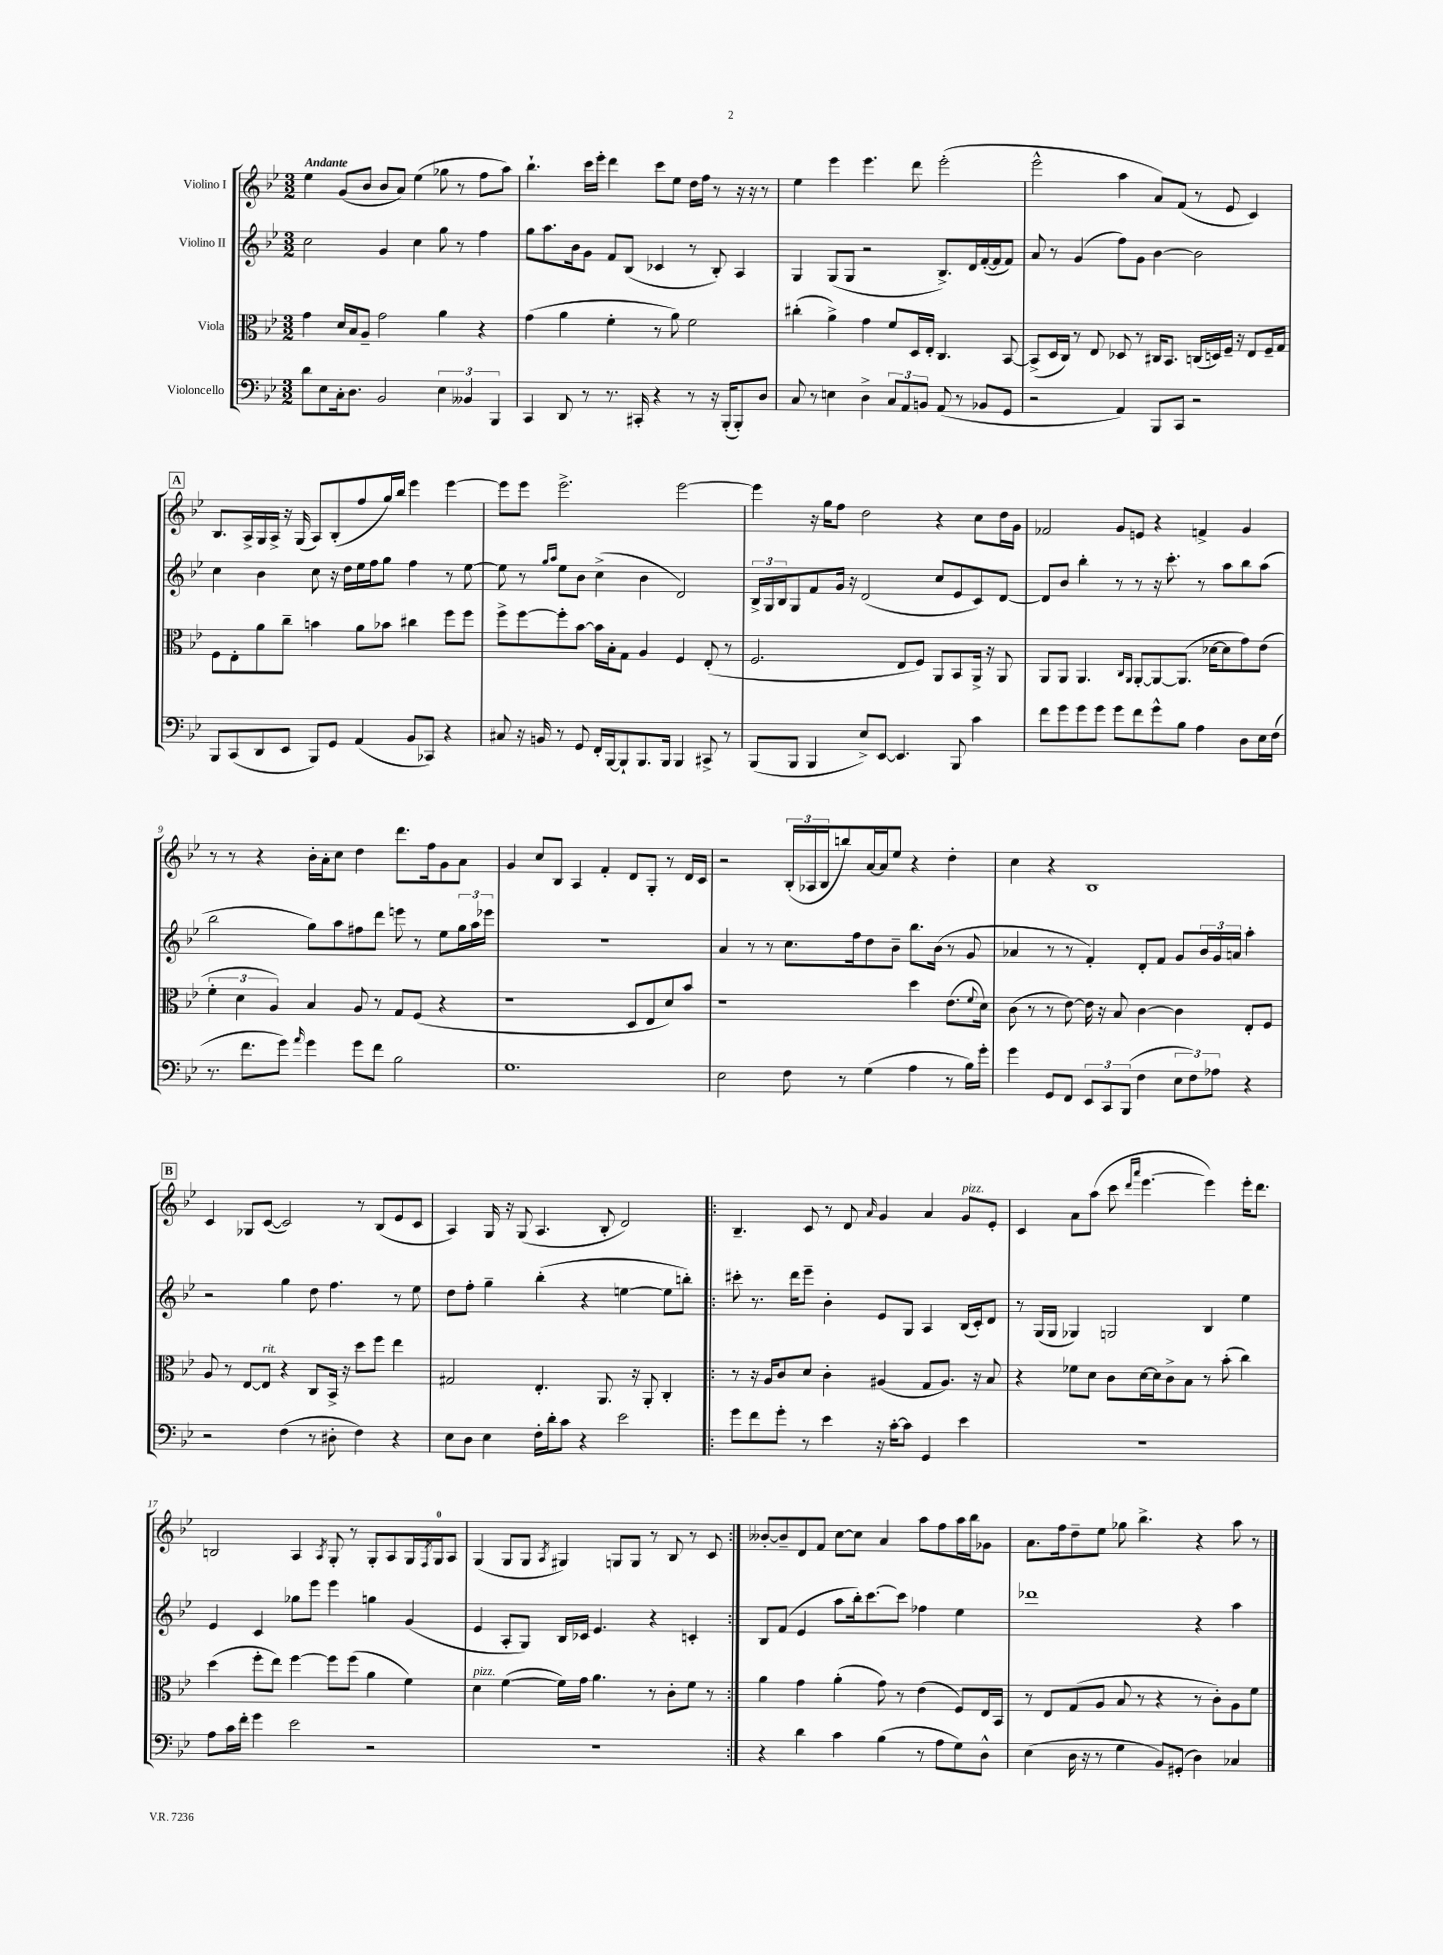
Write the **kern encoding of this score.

**kern	**kern	**kern	**kern
*staff4	*staff3	*staff2	*staff1
*clefF4	*clefC3	*clefG2	*clefG2
*k[b-e-]	*k[b-e-]	*k[b-e-]	*k[b-e-]
*M3/2	*M3/2	*M3/2	*M3/2
8d	4g	2cc	4ee-
8E-	.	.	.
16C'	16d	.	(8g
8.D	16B-	.	.
.	8A~	.	8b-
2BB-	2g	4g	8b-
.	.	.	8a)
.	.	4cc	(4ee-
6E-	4a	8gg	8gg-
.	.	8r	8r
6BB--	.	.	.
.	4r	4ff	8ff
6BBB-	.	.	.
.	.	.	8aa)
=	=	=	=
4CC	(4g	8gg	4.bb-`
.	.	8.aa	.
8DD	4a	.	.
.	.	16b-	.
8r	.	8g	16ccc
.	.	.	16eee-'
8.r	4f'	8f	4ddd
.	.	(8B-	.
16CC#'	.	.	.
4r	8r	4c-	8ccc
.	8a)	.	8ee-
8r	2f	8r	16dd
.	.	.	16ff
16r	.	8B-')	8r
(16BBB-'	.	.	.
8BBB-')	.	4A	16r
.	.	.	16r
8D	.	.	8r
=	=	=	=
8C	(4cc#'	4G	4ee-
8r	.	.	.
4E	4a^)	(8G	4eee-
.	.	8G	.
4D^	4g	2r	4.eee-
12C	8f	.	.
12AA	.	.	.
.	16D	.	8ddd
12BB	.	.	.
.	16E-'	.	.
(8AA	4.C	8.B-^)	(2eee-'
8r	.	.	.
.	.	16d	.
8BB-	.	([16f'	.
.	.	16f]	.
8GG	[8BB-	8f)	.
=	=	=	=
2r	(8BB-^]	8a	2eee-^^
.	16D	8r	.
.	16C)	.	.
.	8r	(4g	.
.	8E-	.	.
4AA)	8D-	8ff)	4aa
.	8r	8g	.
8BBB-	16C#	[4b-	8a)
.	8.BB-	.	.
8CC	.	.	(8f
2r	(16C	2b-]	8r
.	16D)	.	.
.	16F~	.	8e-
.	16r	.	.
.	8E-	.	4c)
.	16F~	.	.
.	16G	.	.
=	=	=	=
8BBB-	8F	4cc	8.B-
(8CC	8E-'	.	.
.	.	.	16A^
8DD	8a	4b-	16G
.	.	.	16A^
8EE-	8cc~	.	16r
.	.	.	(16G
8BBB-)	4b	8cc	8A)
8GG	.	16r	(8B-'
.	.	16dd	.
(4AA	8a	16ee-	8ff
.	.	16ff	.
.	8b-	8gg	16gg)
.	.	.	16bb-
8BB-	4cc#	4ff	4eee-
8CC-)	.	.	.
4r	8ff	8r	[4eee-
.	8ff	[8ee-	.
=	=	=	=
8C#	8ff^	8ee-]	8eee-]
16r	[8ff	8r	8eee-
16BB	.	.	.
.	.	16qqgg	.
.	.	16qqaa	.
8r	8ff']	8ee-	2.eee-^
8GG	[8b-	8b-	.
16FF'	16b-]	(4cc^	.
[16BBB-	16B-'	.	.
8BBB-`]	8G	.	.
8.BBB-	4A	4b-	.
16BBB-	.	.	.
4BBB-	4F	2d)	[2eee-
8CC#^	(8E-'	.	.
8r	8r	.	.
=	=	=	=
(8BBB-	2.F	24B-^	4eee-]
.	.	24G	.
.	.	24B-	.
8BBB-	.	8G	.
4BBB-	.	8f	16r
.	.	.	16gg
.	.	16g	8ff
.	.	16r	.
8E-^)	.	(2d	2dd
[8EE-	.	.	.
4.EE-]	8E-	.	.
.	8F)	.	.
.	8AA	8cc	4r
8BBB-	8BB-	8e-	.
4c	16AA^	8c)	8cc
.	16r	.	.
.	8AA	[8d	16dd
.	.	.	16g
=	=	=	=
8f	8AA	8d]	2f-
8g	8AA	8b-	.
8g	4.AA	4bb-'	.
8g	.	.	.
8g	.	8r	8g
.	16qqC	.	.
.	16qqAA	.	.
8f	[8AA'	8r	8e
8g^^	8AA_	16r	4r
.	.	8.ccc'	.
8B-	(8.AA]	.	.
4A	.	8r	4f^
.	[16d-	.	.
.	8d-]	8aa	.
8D	8g)	8bb-	4g
16E-	(8e-	(8aa	.
(16F	.	.	.
=	=	=	=
8.r	6f'	2bb-	8r
.	.	.	8r
.	6d	.	.
8.f	.	.	.
.	.	.	4r
.	6A)	.	.
8g)	.	.	.
16qqa	.	.	.
4g	4B-	8gg)	16b-'
.	.	.	16a'
.	.	8aa	8cc
8g	8A	8ff#	4dd
8f	8r	8ddd	.
2B-	8G	8eee	8.ddd
.	(8F	8r	.
.	.	.	16ff
.	4r	8ee-	8g
.	.	24gg	8a
.	.	24aa	.
.	.	24eee-	.
=	=	=	=
1.G	1r	1.r	4g
.	.	.	8cc
.	.	.	8B-
.	.	.	4A
.	.	.	4f'
.	8D	.	8d
.	8E-	.	8G'
.	8d)	.	8r
.	8b-	.	16d
.	.	.	16c
=	=	=	=
2E-	1r	4a	2r
.	.	8r	.
.	.	8r	.
8F	.	8.cc	(24B-'
.	.	.	24A-
.	.	.	24B-
8r	.	.	8bb)
.	.	16ff	.
(4G	.	8dd	[16a
.	.	.	16a]
.	.	8b-~	8ee-
4A	4dd	8.bb-	4r
.	.	(16b-	.
8r	(8.e-	8r	4dd'
16B-)	.	8g	.
.	8qqf	.	.
16g'	16d)	.	.
=	=	=	=
4g	(8c	4a-	4cc
.	8r	.	.
8GG	8r	8r	4r
8FF	[8e-)	8r	.
12EE-	16e-]	4f')	1B-
.	16r	.	.
12CC	.	.	.
.	8B-	.	.
(12BBB-	.	.	.
4F	[4c	8d'	.
.	.	8f	.
12E-	4c]	8g	.
12F)	.	.	.
.	.	24b-	.
12A-	.	24g	.
.	.	24a	.
4r	8E-'	4aa'	.
.	8F	.	.
=	=	=	=
2r	8A	2r	4c
.	8r	.	.
.	[8E-	.	8G-
.	8E-]	.	([8c
(4F	4r	4gg	2c])
8r	8C	8dd	.
8D#'	16BB-^	4.ff	.
.	16r	.	.
4F)	8dd	.	8r
.	8ff	.	(8B-
4r	4ee-	8r	8e-
.	.	8ee-	8c
=	=	=	=
8E-	2G#	8dd	4A)
8D	.	8ff'	.
4E-	.	4gg~	16G
.	.	.	16r
.	.	.	(8G
16F'	4.E-'	(4bb-'	4.A
16d'	.	.	.
8c	.	.	.
4r	.	4r	.
.	8.AA	.	8B-'
2e-	.	[4ee	2d)
.	16r	.	.
.	8AA'	.	.
.	4C'	8ee]	.
.	.	8bb')	.
=!|:	=!|:	=!|:	=!|:
8g	8r	8ccc#'	4.B-~
8f	16r	8.r	.
.	16A	.	.
8g'	8c	.	.
.	.	16ddd	.
8r	8d	8eee-~	8c
4e-	4c'	4b-'	8r
.	.	.	8d
.	.	.	16qqa
16r	(4A#	8e-	4g
[16c'	.	.	.
8c]	.	8G	.
4GG	8G	4A	4a
.	8.A#)	.	.
4e-	.	(16B-	8g
.	16r	16c')	.
.	8B-	8d	8e-'
=	=	=	=
1.r	4r	8r	4c
.	.	(16G	.
.	.	16G	.
.	8f-	4G-)	8a
.	8d	.	(8aa
.	8c	2G	8ccc
.	.	.	16qqddd
.	.	.	16qqaaa
.	[16d	.	[4.eee-
.	16d]	.	.
.	8c^	.	.
.	8B-	.	.
.	8r	4B-	4eee-])
.	(8b-'	.	.
.	4cc)	4ee-	16eee-'
.	.	.	8.ddd
=	=	=	=
8A	(4dd	4e-	2B
16c	.	.	.
16f'	.	.	.
4g	8ff'	4c	.
.	8ee-)	.	.
2e-	[4ff	8gg-	4A
.	.	8eee-	.
.	.	.	8qA
.	8ff]	4eee-	8G'
.	(8ff	.	8r
2r	4a	4gg	8G'
.	.	.	8A
.	4f)	(4g	16G
.	.	.	8qF
.	.	.	16G
.	.	.	8A
=	=	=	=
1.r	4d	4e-	(4G
.	([4f	8A'	8G
.	.	8G)	8G
.	.	.	8qA
.	16f])	16B-	4G#)
.	16g	16c-	.
.	4.a	4.e-	.
.	.	.	8G
.	.	.	8G
.	8r	4r	8r
.	8c'	.	8B-
.	8f	4c'	8r
.	8r	.	8c
=:|!	=:|!	=:|!	=:|!
4r	4a	8B-	[8b--'
.	.	(8f	8b--~]
4d	4g	4e-	8d
.	.	.	8f
4c	(4a'	8aa	[8cc
.	.	16bb-')	8cc]
.	.	[8.ccc	.
(4B-	8g)	.	4a
.	8r	8ccc]	.
8r	(4e-	4ff-	8aa
8A	.	.	8ff
8G)	8F)	4ee-	16aa
.	.	.	16bb-
8D^^	16E-	.	8g-
.	16BB-	.	.
=	=	=	=
(4E-	8r	1ddd-	8.a
.	8E-	.	.
.	.	.	16ff
16D	(8G	.	8dd~
16r	.	.	.
8r	8A	.	8ee-
4G	8B-	.	8gg-
.	8r	.	4.bb-^
8BB-)	4r	.	.
(8GG#'	.	.	.
4D)	8r	4r	4r
.	8c')	.	.
4C-	8A	4aa	8aa
.	8f	.	8r
==	==	==	==
*-	*-	*-	*-
